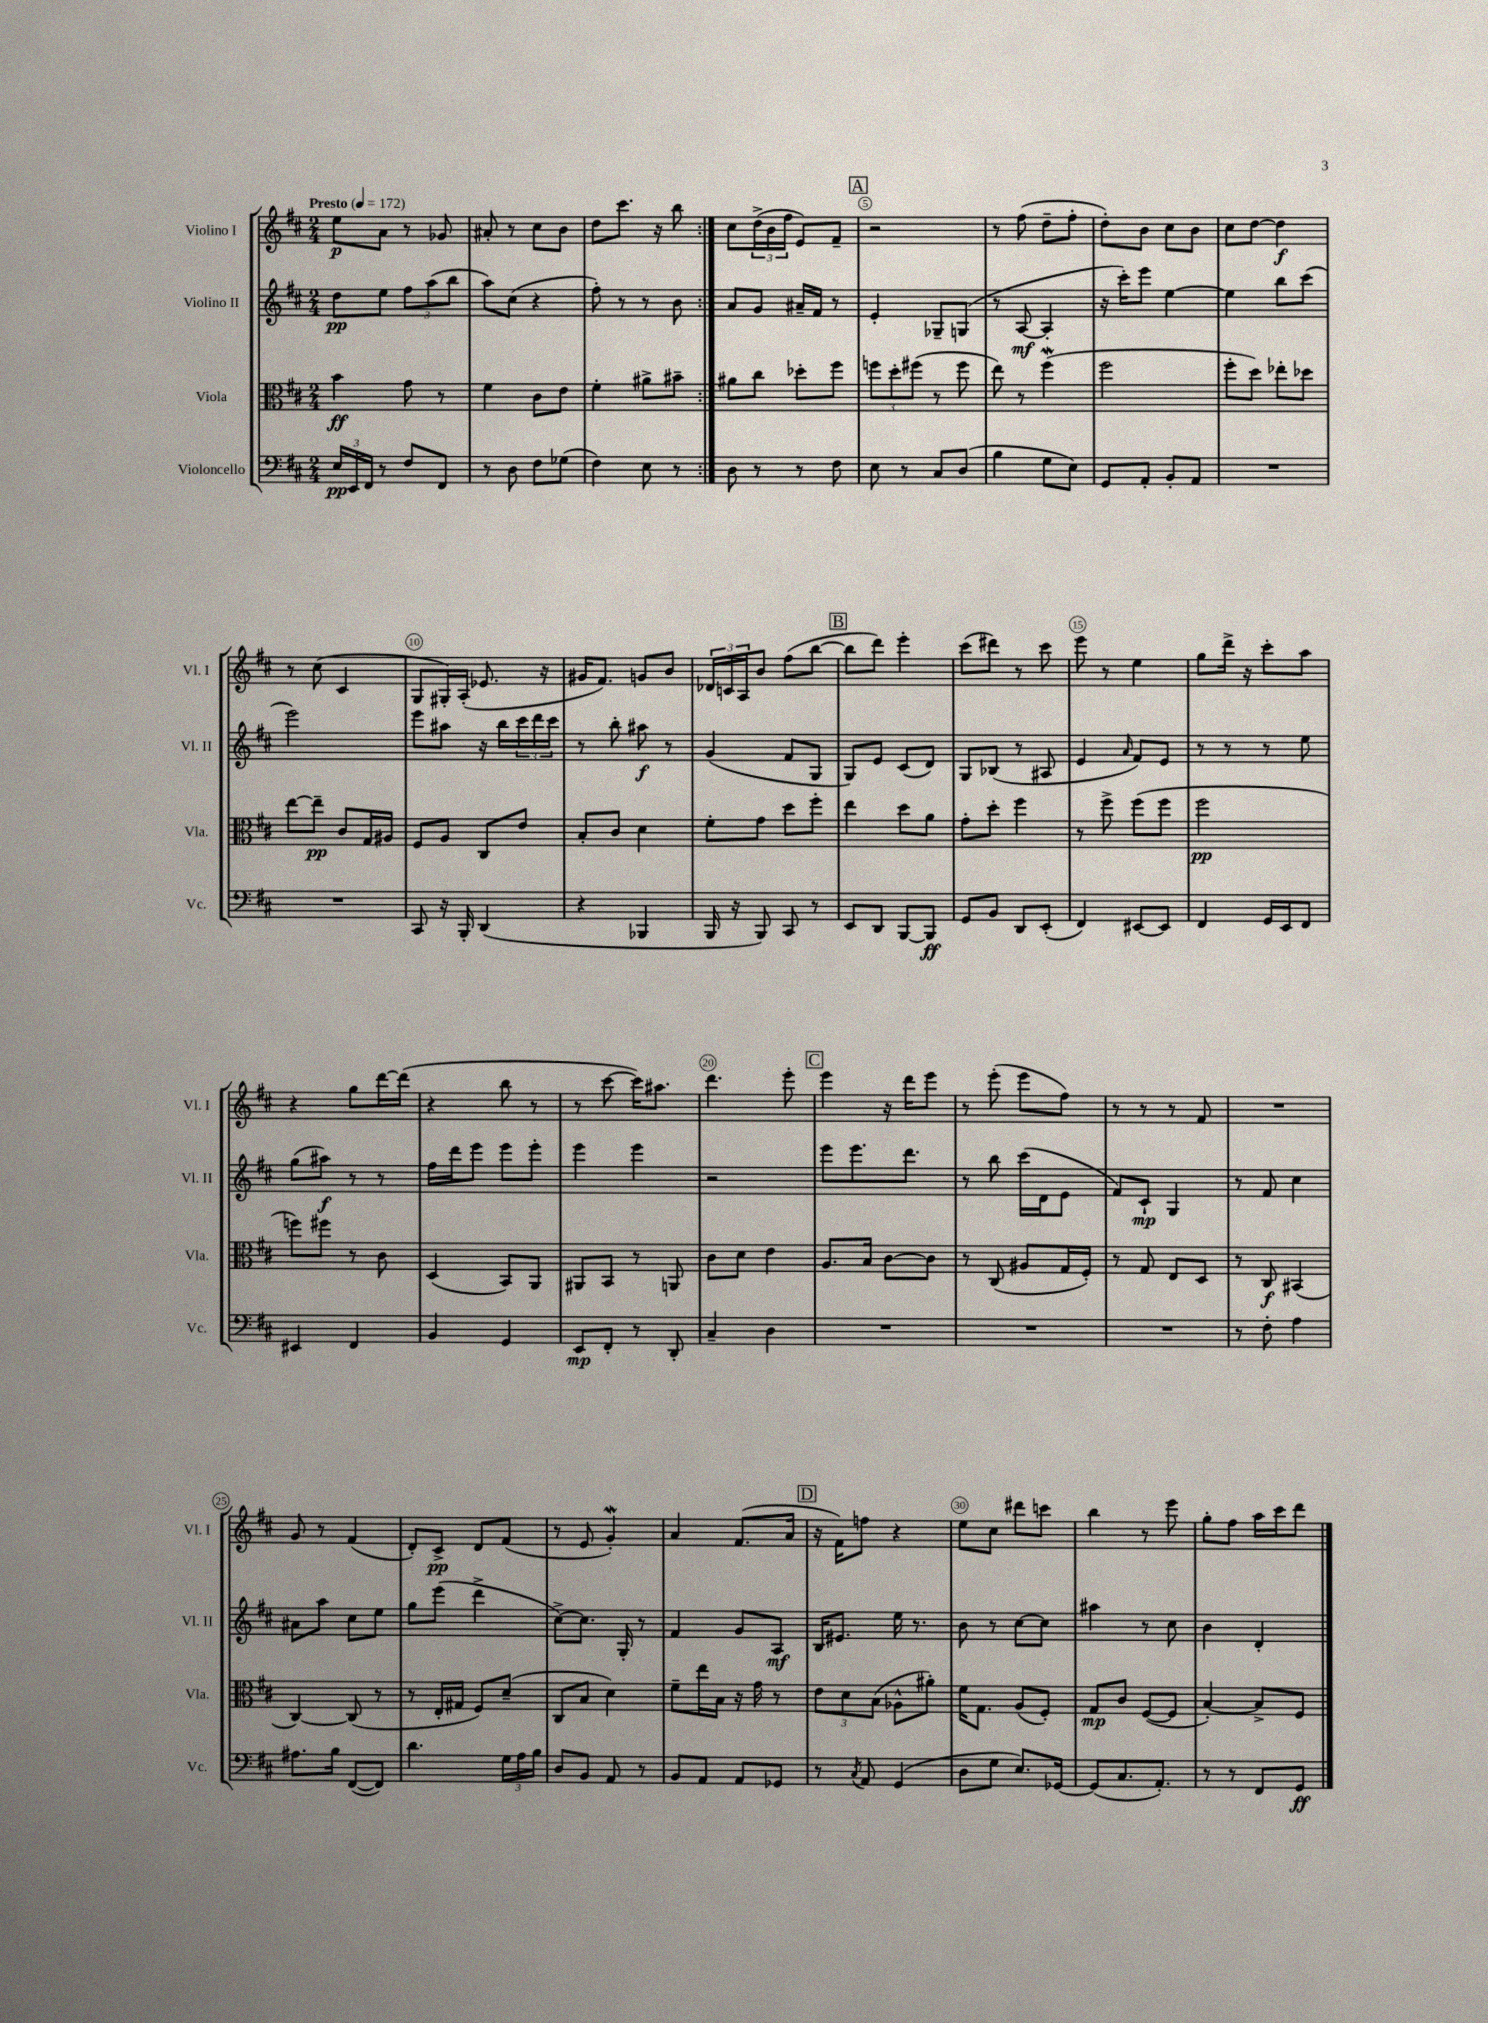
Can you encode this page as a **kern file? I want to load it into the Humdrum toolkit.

**kern	**kern	**kern	**kern
*staff4	*staff3	*staff2	*staff1
*clefF4	*clefC3	*clefG2	*clefG2
*k[f#c#]	*k[f#c#]	*k[f#c#]	*k[f#c#]
*M2/4	*M2/4	*M2/4	*M2/4
*MM172	*MM172	*MM172	*MM172
24E	4b	8dd	8ee
24EE	.	.	.
24FF#	.	.	.
8r	.	8ee	8a
8F#	8g	12ff#	8r
.	.	(12aa	.
8FF#	8r	.	8g-
.	.	12bb	.
=	=	=	=
8r	4f#	8aa)	8a#'
8D	.	(8cc#	8r
8F#	8c#	4r	8cc#
(8G-	8e	.	8b
=	=	=	=
4F#)	4f#'	8ff#')	8dd
.	.	8r	8.ccc#
8E	8a#^	8r	.
.	.	.	16r
8r	8b#~	8b	8bb
=:|!	=:|!	=:|!	=:|!
8D	8a#	8a	8cc#
8r	8cc#	8g	(24dd^
.	.	.	24b
.	.	.	24ff#
8r	8dd-'	16a#~	8e)
.	.	16f#	.
8F#	8ff#	8r	8f#~
=	=	=	=
8E	12ff	4e'	2r
.	12dd'	.	.
8r	.	.	.
.	(12ff#	.	.
8C#	8r	8G-~	.
(8D	8ff#	(8G	.
=	=	=	=
4B	8ee)	8r	8r
.	8r	[8A	(8ff#
8G	(4ff#	4A']	8dd~
8E)	.	.	8ff#'
=	=	=	=
8GG	2ff#	16r	8dd')
.	.	16ccc#')	.
8AA'	.	8eee	8b
8BB'	.	[4ee	8cc#
8AA	.	.	8b
=	=	=	=
2r	8ff#'	4ee]	8cc#
.	8dd)	.	[8dd
.	8ee-'	8bb	4dd]
.	8dd-	(8ccc#	.
=	=	=	=
2r	[8ee	2eee)	8r
.	8ee~]	.	(8cc#
.	8c#	.	4c#
.	16G	.	.
.	16A#	.	.
=	=	=	=
8CC#	8F#	8eee	8G
16r	8A	8aa#	16G#')
16BBB'	.	.	(16A'
(4DD	8C#	16r	8.e-
.	.	16bb	.
.	8e	24ccc#	.
.	.	24ddd	.
.	.	.	16r
.	.	24ccc#	.
=	=	=	=
4r	8B'	8r	16g#
.	.	.	8.f#)
.	8c#	8bb'	.
4BBB-	4d	8aa#	8g
.	.	8r	8b
=	=	=	=
16BBB	8f#'	(4g	24d-
.	.	.	24c
16r	.	.	.
.	.	.	24A
8BBB)	8g	.	8b
8CC#	8dd	8f#	(8ff#
8r	8ff#'	8G	[8bb
=	=	=	=
8EE	4ee	8G)	8bb]
8DD	.	8e	8ddd)
[8BBB	8dd	(8c#	4eee'
8BBB]	8a	8d)	.
=	=	=	=
8GG	8g'	8G	(8ccc#
8BB	8dd'	(8B-	8ddd#)
8DD	4ff#	8r	8r
(8EE'	.	8A#	8ccc#
=	=	=	=
4FF#)	8r	4e	8eee
.	8ff#^	.	8r
.	.	16qqa	.
[8EE#	(8ff#	8f#)	4ee
8EE#]	8ff#	8e	.
=	=	=	=
4FF#	2ff#	8r	8gg
.	.	8r	16ddd^
.	.	.	16r
16GG	.	8r	8ccc#'
16EE	.	.	.
8FF#	.	8ee	8aa
=	=	=	=
4EE#	8ff)	(8gg	4r
.	8ff#	8aa#)	.
4FF#	8r	8r	8gg
.	8c#	8r	[16ddd
.	.	.	(16ddd]
=	=	=	=
4BB	(4D	16ff#	4r
.	.	16ddd	.
.	.	8eee	.
4GG	8BB)	8eee	8bb
.	8AA	8eee'	8r
=	=	=	=
8EE	8AA#	4eee	8r
8FF#'	8BB	.	[8ccc#
8r	8r	4eee	16ccc#])
.	.	.	8.aa#
8DD'	8AA	.	.
=	=	=	=
4C#~	8c#	2r	4.ddd
.	8d	.	.
4D	4e	.	.
.	.	.	8eee'
=	=	=	=
2r	8.A	8eee	4eee
.	.	8.eee	.
.	16B	.	.
.	[8c#	.	16r
.	.	8.ddd	16ddd
.	8c#]	.	8eee
=	=	=	=
2r	8r	8r	8r
.	(8C#	8bb	(8eee'
.	8A#	(16ccc#	8eee
.	.	16d	.
.	16G	8e	8ff#)
.	16F#')	.	.
=	=	=	=
2r	8r	8f#)	8r
.	8G	8c#`	8r
.	8E	4G	8r
.	8D	.	8f#
=	=	=	=
8r	8r	8r	2r
8F#'	8C#	8f#	.
4A	(4BB#	4cc#	.
=	=	=	=
8.A#	[4C#)	8a#	8g
.	.	8aa	8r
16B	.	.	.
([8FF#	(8C#]	8cc#	(4f#
8FF#])	8r	8ee	.
=	=	=	=
4.d	8r	8gg	8d')
.	16E'	(8eee	8c#^
.	16G#	.	.
.	8F#)	4ddd^	8d
24G	(8d~	.	(8f#
24A	.	.	.
24B	.	.	.
=	=	=	=
8D	8C#	[8cc#^)	8r
8BB	8B	8.cc#]	8e
8AA	4d)	.	4g')
.	.	16G'	.
8r	.	8r	.
=	=	=	=
8BB	8f#~	4f#	4a
8AA	16ee	.	.
.	16B	.	.
8AA	16r	8g	(8.f#
.	16g	.	.
8GG-	8r	8A	.
.	.	.	16a
=	=	=	=
8r	12e	16B	16r
.	.	8.e#	16f#)
.	12d	.	.
8qC#	.	.	.
8AA	.	.	8ff
.	(12B	.	.
(4GG	8A-^^	16ee	4r
.	.	8.r	.
.	8a#')	.	.
=	=	=	=
8D	16f#	8b	8ee
.	8.G	.	.
8G	.	8r	8cc#
8.E)	(8A	[8cc#	8ddd#
.	8F#')	8cc#]	8ccc
[16GG-	.	.	.
=	=	=	=
(8GG-]	8G	4aa#	4bb
8.C#	8c#	.	.
.	([8F#	8r	8r
8.AA')	.	.	.
.	8F#]	8cc#	8eee
=	=	=	=
8r	[4B')	4b	8gg'
8r	.	.	8ff#
8FF#	8B^]	4d'	16aa
.	.	.	16ccc#
8GG	8F#	.	8ddd
==	==	==	==
*-	*-	*-	*-
